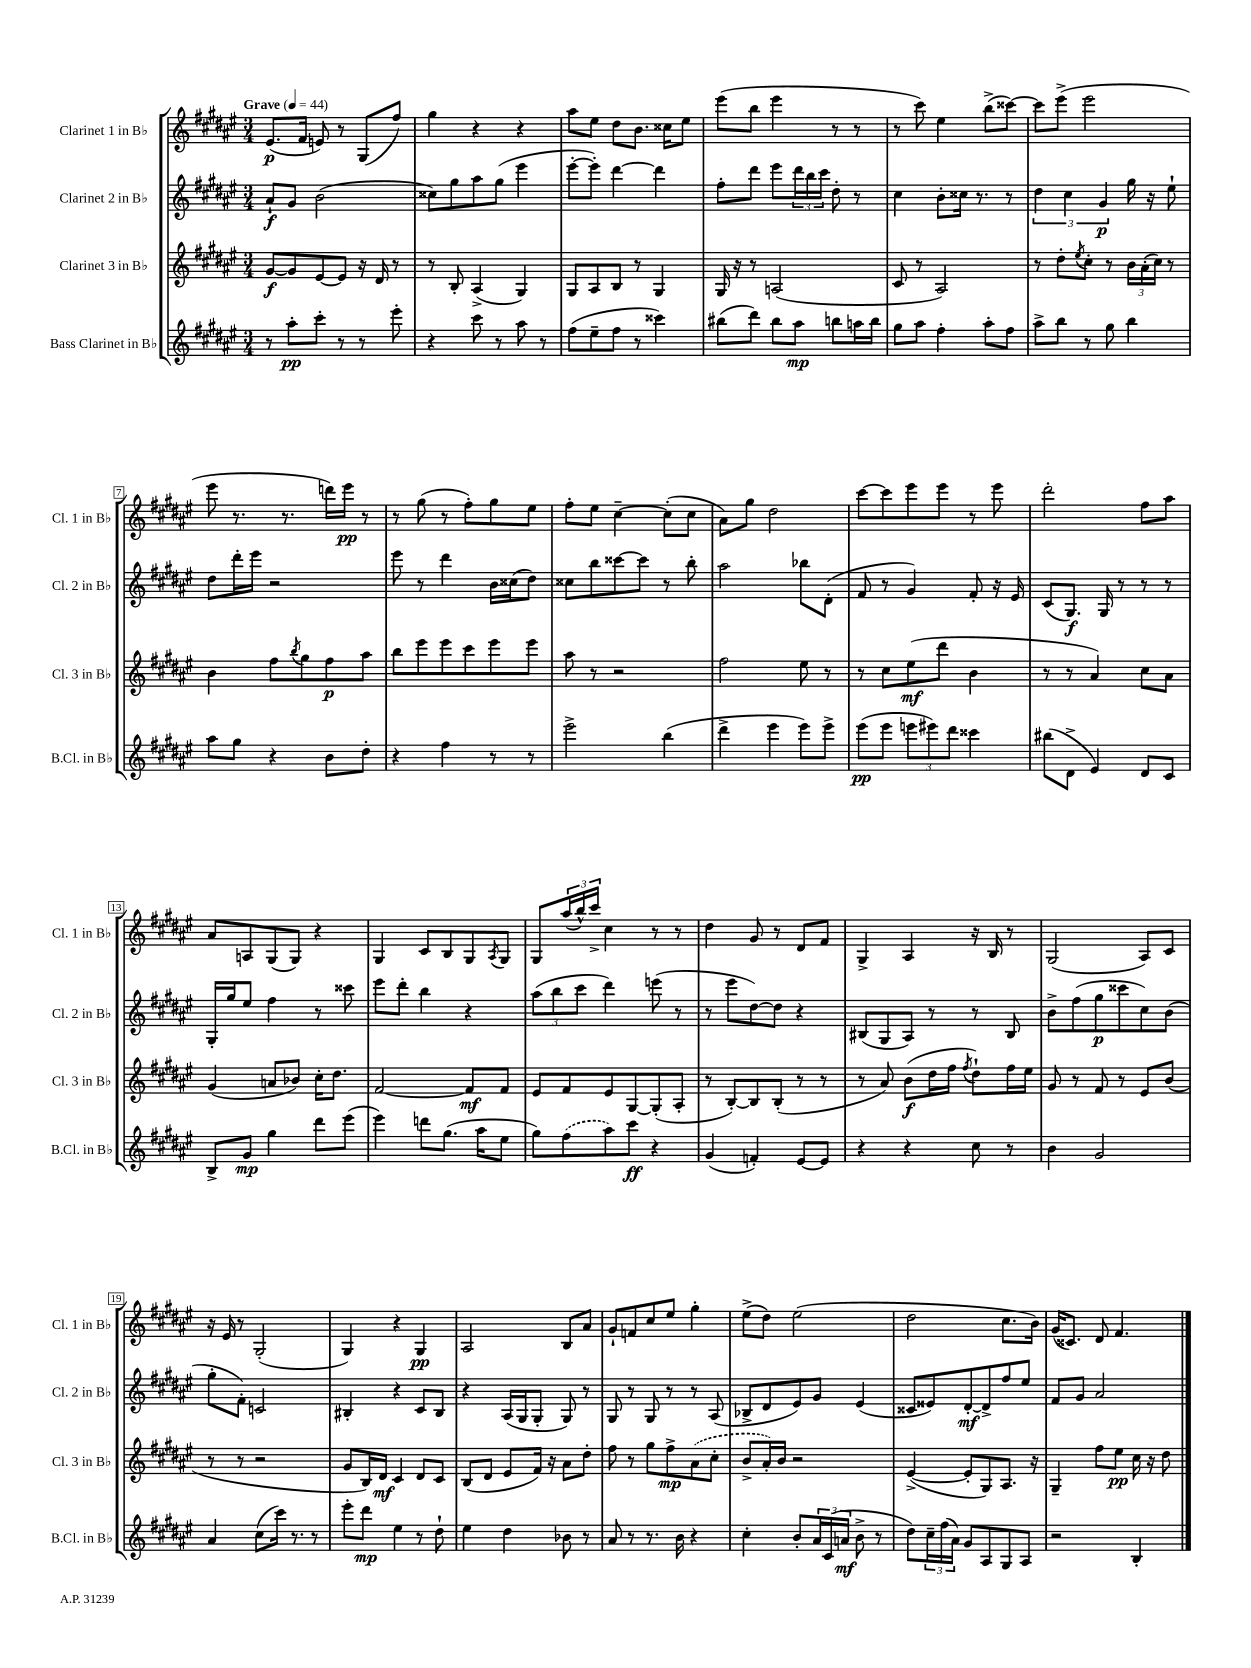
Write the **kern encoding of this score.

**kern	**kern	**kern	**kern
*staff4	*staff3	*staff2	*staff1
*clefG2	*clefG2	*clefG2	*clefG2
*k[f#c#g#d#a#e#]	*k[f#c#g#d#a#e#]	*k[f#c#g#d#a#e#]	*k[f#c#g#d#a#e#]
*M3/4	*M3/4	*M3/4	*M3/4
*MM44	*MM44	*MM44	*MM44
8r	[8g#	8a#`	(8.e#
8aa#'	8g#]	8g#	.
.	.	.	16f#
8ccc#'	[8e#	(2b	8e)
8r	8e#]	.	8r
8r	16r	.	(8G#
.	16d#	.	.
8eee#'	8r	.	8ff#)
=	=	=	=
4r	8r	8cc##)	4gg#
.	8B'	8gg#	.
8ccc#	(4A#^	8aa#	4r
8r	.	(8gg#	.
8aa#	4G#)	4eee#	4r
8r	.	.	.
=	=	=	=
(8ff#	8G#	[8eee#'	8aa#
8ee#~	8A#	8eee#'])	8ee#
8ff#	8B	[4ddd#	8dd#
8r	8r	.	8.b
4ccc##)	4G#	4ddd#]	.
.	.	.	16cc##
.	.	.	8ee#
=	=	=	=
(8bb#	16G#	8ff#'	(8eee#
.	16r	.	.
8ddd#)	8r	8ddd#	8bb
8bb#	(2A	8eee#	4eee#
8aa#	.	24ddd#	.
.	.	24bb	.
.	.	24ccc#	.
8bb	.	8dd#'	8r
16aa	.	8r	8r
16bb	.	.	.
=	=	=	=
8gg#	8c#	4cc#	8r
8aa#	8r	.	8ccc#)
4ff#'	2A#)	8b'	4ee#
.	.	16cc##	.
.	.	8.r	.
8aa#'	.	.	(8bb^
8ff#	.	8r	[8ccc##)
=	=	=	=
8aa#^	8r	6dd#	8ccc##]
8bb	8dd#'	.	(8eee#^
.	.	6cc#	.
.	8qee#	.	.
8r	8cc#'	.	2eee#
.	.	6g#	.
8gg#	8r	.	.
4bb	24b	16gg#	.
.	(24a#'	.	.
.	.	16r	.
.	24cc#)	.	.
.	8r	8ee#`	.
=	=	=	=
8aa#	4b	8dd#	8eee#
8gg#	.	16ddd#'	8.r
.	.	16eee#	.
4r	8ff#	2r	.
.	.	.	8.r
.	8qbb	.	.
.	8gg#	.	.
8b	8ff#	.	16ddd)
.	.	.	16eee#
8dd#'	8aa#	.	8r
=	=	=	=
4r	8bb	8eee#	8r
.	8eee#	8r	(8gg#
4ff#	8eee#	4ddd#	8r
.	8ccc#	.	8ff#')
8r	8eee#	16b	8gg#
.	.	(16cc##	.
8r	8eee#	8dd#)	8ee#
=	=	=	=
2eee#^	8aa#	8cc##	8ff#'
.	8r	8bb	8ee#
.	2r	[8ccc##	[4cc#~
.	.	8ccc##]	.
(4bb	.	8r	(8cc#']
.	.	8bb'	8cc#
=	=	=	=
4ddd#^	2ff#	2aa#	8a#)
.	.	.	8gg#
4eee#	.	.	2dd#
8eee#)	8ee#	8bb-	.
8eee#^	8r	(8d#'	.
=	=	=	=
(8eee#	8r	8f#	[8ccc#
8eee#	8cc#	8r	8ccc#]
12eee	(8ee#	4g#)	8eee#
12eee#)	.	.	.
.	8ddd#	.	8eee#
12ddd#	.	.	.
4ccc##	4b	8f#'	8r
.	.	16r	8eee#
.	.	16e#	.
=	=	=	=
(8bb#	8r	(8c#	2ddd#'
8d#^	8r	8.G#)	.
4e#)	4a#)	.	.
.	.	16G#	.
.	.	8r	.
8d#	8cc#	8r	8ff#
8c#	8a#	8r	8aa#
=	=	=	=
8B^	(4g#	16G#'	8a#
.	.	16gg#	.
8g#	.	8ee#	8A
4gg#	8a	4ff#	(8G#
.	8b-)	.	8G#)
8ddd#	16cc#'	8r	4r
.	8.dd#	.	.
(8eee#	.	8ccc##	.
=	=	=	=
4eee#)	[2f#	8eee#	4G#
.	.	8ddd#'	.
8ddd	.	4bb	8c#
(8.gg#	.	.	8B
.	8f#]	4r	8G#
16aa#	.	.	.
.	.	.	8qA#
8ee#	8f#	.	8G#
=	=	=	=
8gg#)	8e#	(12aa#	8G#
.	.	12bb	.
(8ff#	8f#	.	(24aa#
.	.	12ccc#	24bb^^)
.	.	.	24ccc#^
8aa#)	8e#	4ddd#)	4cc#
8ccc#	[8G#	.	.
4r	(8G#']	(8eee	8r
.	8A#'	8r	8r
=	=	=	=
(4g#	8r	8r	4dd#
.	[8B')	8eee#	.
4f')	8B]	[8dd#)	8g#
.	(8B'	8dd#]	8r
[8e#	8r	4r	8d#
8e#]	8r	.	8f#
=	=	=	=
4r	8r	(8B#	4G#^
.	8a#)	8G#	.
4r	(8b	8A#)	4A#
.	16dd#	8r	.
.	16ff#	.	.
.	8qff#	.	.
8cc#	8dd#`)	8r	16r
.	.	.	16B
8r	16ff#	8B#	8r
.	16ee#	.	.
=	=	=	=
4b	8g#	8b^	(2G#
.	8r	(8ff#	.
2g#	8f#	8gg#	.
.	8r	8ccc##	.
.	8e#	8cc#)	8A#)
.	(8b	(8b	8c#
=	=	=	=
4a#	8r	8gg#'	16r
.	.	.	16e#
.	8r	8f#')	8r
(8cc#	2r	2c	(2G#'
16ccc#)	.	.	.
8.r	.	.	.
8r	.	.	.
=	=	=	=
8eee#'	8g#	4B#'	4G#)
8ddd#	16B)	.	.
.	16d#	.	.
4ee#	4c#	4r	4r
8r	8d#	8c#	4G#
8dd#`	8c#	8B#	.
=	=	=	=
4ee#	(8B	4r	2A#
.	8d#	.	.
4dd#	8e#	(16A#	.
.	.	16G#	.
.	16f#)	8G#'	.
.	16r	.	.
8b-	8a#	8G#)	8B
8r	8dd#'	8r	8a#
=	=	=	=
8a#	8ff#	8G#	8g#`
8r	8r	8r	8f
8.r	8gg#	8G#	8cc#
.	8ff#^	8r	8ee#
16b	.	.	.
4r	(8a#	8r	4gg#'
.	8cc#'	(8A#	.
=	=	=	=
4cc#'	8b^	8B-^	(8ee#^
.	16a#')	8d#	8dd#)
.	16b	.	.
8b'	2r	8e#)	(2ee#
24a#	.	8g#	.
(24c#	.	.	.
24a	.	.	.
8b^	.	(4e#	.
8r	.	.	.
=	=	=	=
8dd#)	([4e#^	8c##	2dd#
24cc#~	.	8e##)	.
(24ff#	.	.	.
24a#)	.	.	.
8g#	8e#']	[8d#'	.
8A#	8G#)	8d#^]	.
8G#	8.A#	8ff#	8.cc#
8A#	.	8ee#	.
.	16r	.	16b)
=	=	=	=
2r	4G#~	8f#	(16g#
.	.	.	8.c##)
.	.	8g#	.
.	8ff#	2a#	8d#
.	8ee#	.	4.f#
4B'	16cc#	.	.
.	16r	.	.
.	8dd#	.	.
==	==	==	==
*-	*-	*-	*-
